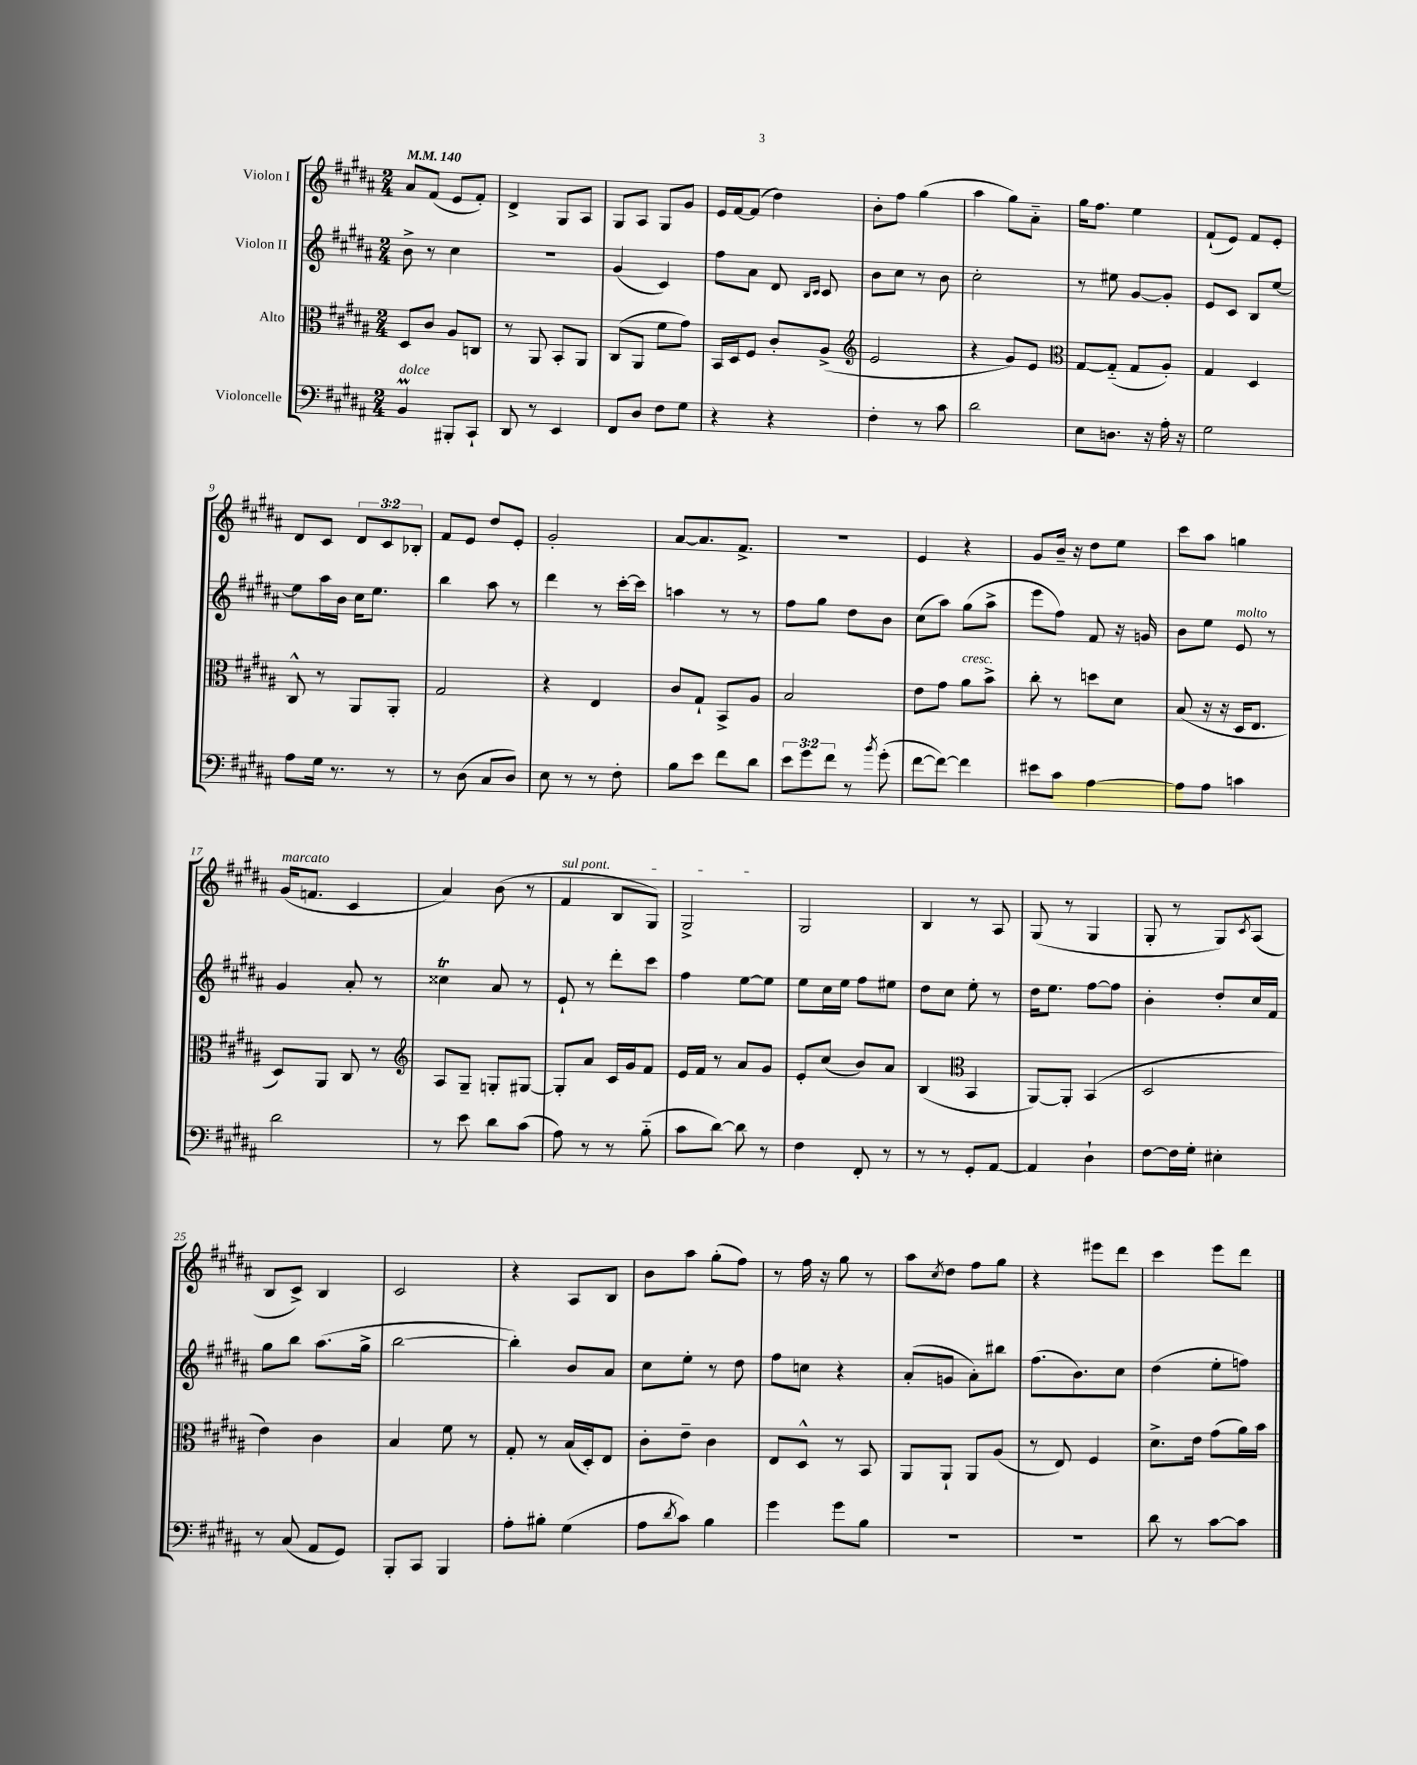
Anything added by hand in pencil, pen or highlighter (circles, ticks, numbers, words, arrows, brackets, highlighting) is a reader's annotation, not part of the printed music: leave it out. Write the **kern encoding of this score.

**kern	**kern	**kern	**kern
*staff4	*staff3	*staff2	*staff1
*clefF4	*clefC3	*clefG2	*clefG2
*k[f#c#g#d#a#]	*k[f#c#g#d#a#]	*k[f#c#g#d#a#]	*k[f#c#g#d#a#]
*M2/4	*M2/4	*M2/4	*M2/4
*MM140	*MM140	*MM140	*MM140
4BB	8D#	8b^	8a#
.	8c#	8r	(8f#
8BBB#'	8A#	4cc#	8e
8CC#`	8C	.	8f#')
=	=	=	=
8DD#	8r	2r	4d#^
8r	8AA#	.	.
4EE	8BB'	.	8G#
.	8AA#	.	8A#
=	=	=	=
8FF#	(8C#	(4g#	8G#
8D#	8AA#	.	8A#
8F#	8f#	4c#)	8G#
8G#	8g#)	.	8g#
=	=	=	=
4r	16BB	8ff#	16e
.	16D#	.	[16f#
.	8F#	8a#	(8f#]
4r	8c#'	8d#	4dd#)
.	.	16qqB	.
.	.	16qqc#	.
.	(8A#^	8c#	.
=	=	=	=
*	*clefG2	*	*
4F#'	2e	8b	8b'
.	.	8cc#	8ff#
8r	.	8r	(4gg#
8c#	.	8b	.
=	=	=	=
2d#	4r	2cc#'	4aa#
.	8g#)	.	8gg#)
.	8e	.	8a#'~
=	=	=	=
*	*clefC3	*	*
8E	[8G#	8r	16gg#
.	.	.	8.ff#
8.D	(8G#'~]	8ee#	.
.	8G#	[8g#	4ee
16r	.	.	.
16A#'	8A#')	8g#']	.
16r	.	.	.
=	=	=	=
2G#	4G#	8e	(8f#`
.	.	8c#	8e)
.	4D#	8B	8f#
.	.	[8ee	8e'
=	=	=	=
8A#	8C#^^	8ee]	8d#
16G#	8r	16aa#	8c#
8.r	.	16b	.
.	8AA#	16cc#	12d#
.	.	8.ee	.
.	.	.	12c#
8r	8AA#'	.	.
.	.	.	12B-'
=	=	=	=
8r	2G#	4bb	8f#
(8D#	.	.	8e
8C#	.	8aa#	8dd#
8D#)	.	8r	8e'
=	=	=	=
8E	4r	4ddd#	2g#'
8r	.	.	.
8r	4E	8r	.
8F#'	.	[16ccc#'	.
.	.	16ccc#]	.
=	=	=	=
8B	8c#	4aa	[8a#
8e	8G#`	.	8.a#]
8f#	8BB^	8r	.
.	.	.	8.f#^
8d#	8A#	8r	.
=	=	=	=
12e	2B	8ff#	2r
12g#	.	.	.
.	.	8gg#	.
12f#	.	.	.
8r	.	8dd#	.
8qb	.	.	.
(8g#'	.	8b	.
=	=	=	=
[8f#	8e	(8cc#	4e
8f#_)	8g#	8aa#)	.
4f#]	8a#	(8gg#	4r
.	8b^	8aa#^	.
=	=	=	=
8e#	8cc#'	8eee	8g#
8c#	8r	8ff#)	16b~
.	.	.	16r
[4A#	8dd	8f#	8dd#
.	8d#	16r	8ee
.	.	16g	.
=	=	=	=
8A#]	(8B	8b	8ccc#
8A#	16r	8ee	8aa#
.	16r	.	.
4c	16D#	8e	4gg
.	8.E	.	.
.	.	8r	.
=	=	=	=
2d#	8D#)	4g#	(16g#
.	.	.	8.f
.	8AA#	.	.
.	8C#	8a#'	4c#
.	8r	8r	.
=	=	=	=
*	*clefG2	*	*
8r	8A#	4cc##	4a#)
8e	8G#~	.	.
8d#	8G'	8a#	(8b
(8c#	[8G#	8r	8r
=	=	=	=
8A#)	8G#']	8e`	4f#
8r	8a#	8r	.
8r	16c#	8ddd#'	8B
.	16g#	.	.
(8B'~	8f#	8ccc#	8G#)
=	=	=	=
8c#	16e	4ff#	2G#^
.	16f#	.	.
[8d#)	8r	.	.
8d#]	8a#	[8ee	.
8r	8g#	8ee]	.
=	=	=	=
4F#	8e'	8ee	2G#
.	(8cc#	16cc#	.
.	.	16ee	.
8FF#'	8b)	8ff#	.
8r	8a#	8ee#	.
=	=	=	=
8r	(4B	8dd#	4B
8r	.	8cc#	.
*	*clefC3	*	*
8GG#'	4BB	8ee'	8r
[8AA#	.	8r	8A#
=	=	=	=
4AA#]	[8AA#)	16dd#	(8G#
.	.	8.ee	.
.	8AA#']	.	8r
4D#`	(4BB	[8ff#	4G#
.	.	8ff#]	.
=	=	=	=
[8F#	2D#	4b'	8G#'
16F#]	.	.	8r
16G#'	.	.	.
4E#'	.	8dd#'	8G#)
.	.	.	8qc#
.	.	16cc#	(8A#
.	.	16f#	.
=	=	=	=
8r	4e)	8gg#	8B
(8C#	.	8bb	8c#^)
8AA#	4c#	(8.aa#	4B
8GG#)	.	.	.
.	.	16gg#^	.
=	=	=	=
8BBB'	4B	[2bb	2c#
8CC#	.	.	.
4BBB	8f#	.	.
.	8r	.	.
=	=	=	=
8A#'	8G#'	4bb'])	4r
8B#'	8r	.	.
(4G#	(16B	8b	8A#
.	16D#')	.	.
.	8E	8a#	8B
=	=	=	=
8A#	8c#'	8cc#	8b
8qd#	.	.	.
8c#)	8e~	8ee'	8aa#
4B	4c#	8r	(8gg#'
.	.	8dd#	8ff#)
=	=	=	=
4g#	8E	8ff#	8r
.	8D#^^	8cc	16ff#
.	.	.	16r
8g#	8r	4r	8gg#
8B	8BB	.	8r
=	=	=	=
2r	8AA#	(8a#'	8aa#
.	.	.	8qcc#
.	8AA#`	8g	8dd#
.	8AA#	8a#')	8ff#
.	(8A#	8bb#	8gg#
=	=	=	=
2r	8r	(8.ff#	4r
.	8E)	.	.
.	.	8.b)	.
.	4F#	.	8eee#
.	.	8cc#	8ddd#
=	=	=	=
8d#	8.d#^	(4dd#	4ccc#
8r	.	.	.
.	16e	.	.
[8c#	(8g#	8ee'	8eee
8c#]	16a#)	8ff)	8ddd#
.	16b	.	.
==	==	==	==
*-	*-	*-	*-
